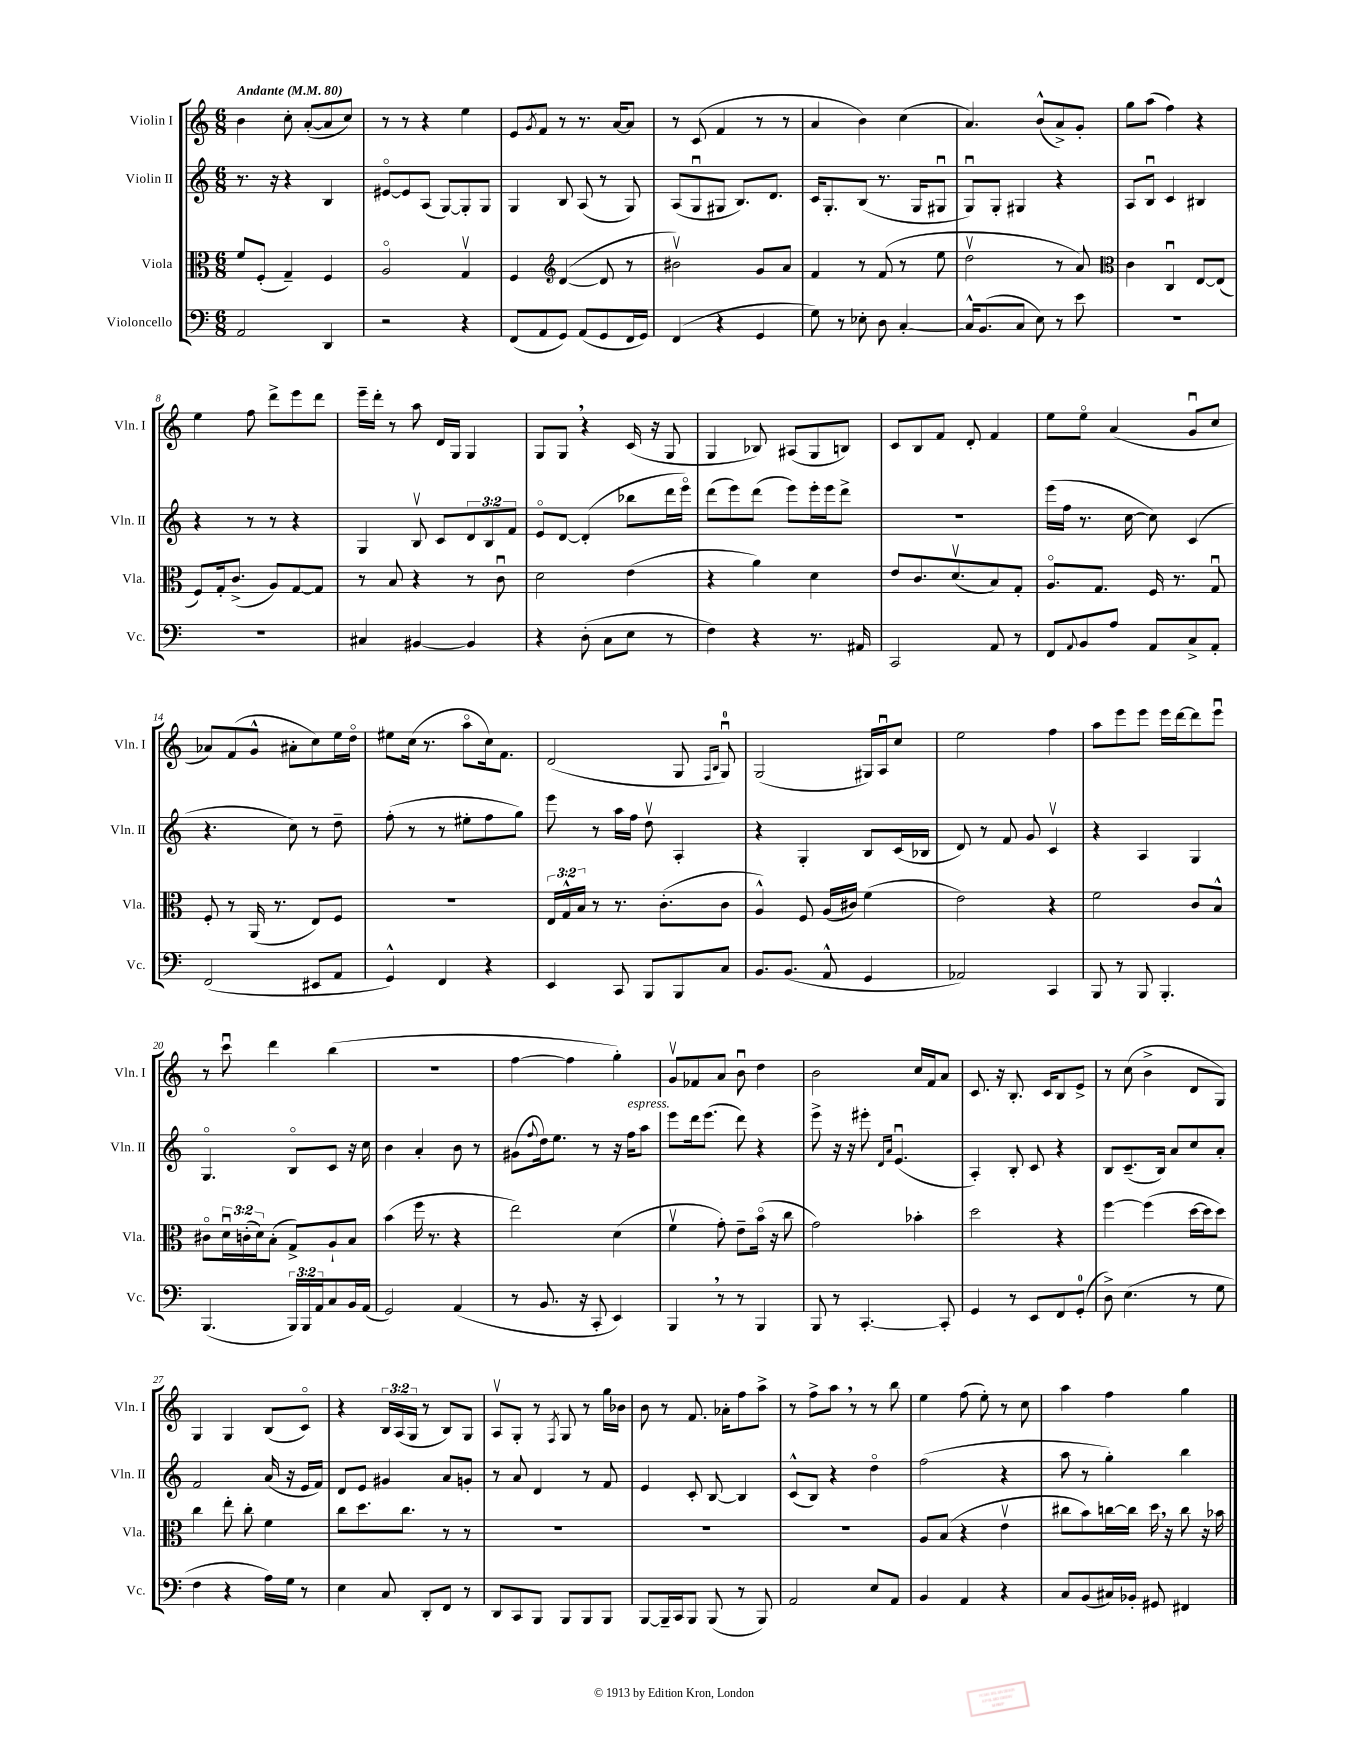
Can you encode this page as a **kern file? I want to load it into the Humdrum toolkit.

**kern	**kern	**kern	**kern
*part4	*part3	*part2	*part1
*staff4	*staff3	*staff2	*staff1
*I"Violoncello	*I"Viola	*I"Violin II	*I"Violin I
*I'Vc.	*I'Vla.	*I'Vln. II	*I'Vln. I
*clefF4	*clefC3	*clefG2	*clefG2
*k[]	*k[]	*k[]	*k[]
*M6/8	*M6/8	*M6/8	*M6/8
*MM80	*MM80	*MM80	*MM80
=1	=1	=1	=1
!	!	!	!LO:TX:a:B:t=Andante
2AA/	8f/L	8.r	4b\
.	(8F'/J	.	.
.	.	16r	.
.	4G~/)	4r	8cc'\
.	.	.	([8a'/L
4DD/	4F/	4B/	8a/]
.	.	.	8cc/J)
=2	=2	=2	=2
2r	2A/	[8e#X/L	8r
.	.	8e#/]	8r
.	.	(8A/J	4r
.	.	[8G/L)	.
4r	4Gv/	8G'/]	4ee\
.	.	8G/J	.
=3	=3	=3	=3
(8FF/L	4F/	4G/	8e/L
.	.	.	8qg/
8AA/	.	.	8f/J
*	*clefG2	*	*
8GG/J)	([4d/	8B/	8r
(8AA/L	.	(8A/	8.r
8GG/	8d/]	8r	.
.	.	.	[16a/KL
16FF/L	8r	8G/)	8a/J]
16GG/JJ)	.	.	.
=4	=4	=4	=4
(4FF/	2b#Xv\)	(8A/L	8r
.	.	8Gu/	(8c/
4r	.	8G#X/J	4f/
.	.	8.B/L)	.
4GG/	8g/L	.	8r
.	.	8.d/J	.
.	8a/J	.	8r
=5	=5	=5	=5
8G\)	4f/	16c/KL	4a/
.	.	8.G'/	.
8r	.	.	.
8E-X'\	8r	(8B/J	4b\)
8D\	(8f/	8.r	.
[4C'/	8r	.	(4cc\
.	.	16G/KL	.
.	8ee\	8G#Xu/J	.
=6	=6	=6	=6
16C^^/KL]	2ddv\	8Gu/L)	4.a/)
(8.BB/	.	.	.
.	.	8G'/J	.
8C/J	.	4G#X/	.
8E\)	.	.	(8b^^/L
8r	8r	4r	8a^/)
8e\	8a/)	.	8g'/J
=7	=7	=7	=7
*	*clefC3	*	*
2.r	4c\	8A/L	8gg\L
.	.	8Bu/J	(8aa\J
.	4Cu/	4c/	4ff\)
.	[8E/L	4B#X/	4r
.	(8E/J]	.	.
!!LO:LB:g=z
=8	=8	=8	=8
2.r	8F/L)	4r	4ee\
.	16G'/k	.	.
.	(8.c^/J	.	.
.	.	8r	8ff\
.	8A/L)	8r	8ddd^\L
.	[8G/	4r	8eee\
.	8G/J]	.	8ddd\J
=9	=9	=9	=9
4C#X/	8r	4G/	16eee~\LL
.	.	.	16ddd'\JJ
.	8B/	.	8r
[4BB#X/	4r	8Bv/	8aa\
.	.	8c/L	16d/LL
.	.	.	16G/JJ
4BB#/]	8r	12d/	4G/
.	.	12B/	.
.	8cu\	.	.
.	.	12f/J	.
=10	=10	=10	=10
4r	2d\	8e/L	8G/L
.	.	[8d/J	8G,/J
(8D'\	.	(4d'/]	4r
8C\L	.	.	.
8E\J	(4e\	8bb-X\L	(16c/
.	.	.	16r
8r	.	16ddd\L	8G/
.	.	16eee\JJ)	.
=11	=11	=11	=11
4F\)	4r	(8ddd\L	4G/
.	.	8eee\)	.
4r	4a\)	(8ddd\J	8B-X/)
.	.	8eee\L)	(8A#X/L
8.r	4d\	16eee'\L	8G/
.	.	16eee\J	.
.	.	8ddd^\J	8Bn/J)
16AA#X/	.	.	.
=12	=12	=12	=12
2CC/	8e/L	2.r	8c/L
.	8.c/	.	8B/
.	.	.	8f/J
.	(8.dv/	.	.
.	.	.	8d'/
8AA/	8B/)	.	4f/
8r	8G'/J	.	.
=13	=13	=13	=13
8FF/L	8.A/L	(16eee\LL	8ee\L
.	.	16ff\JJ	.
8qqAA/	.	.	.
8BB/	.	8.r	8ee\J
.	8.G/J	.	.
8A/J	.	.	(4a/
.	.	[16cc\	.
8AA/L	16F/	8cc\])	.
.	8.r	.	.
8C^/	.	(4c/	8gu/L
8AA'/J	8Gu/	.	8cc/J
!!LO:LB:g=z
=14	=14	=14	=14
(2FF/	8F'/	4.r	8a-X/L)
.	8r	.	(8f/
.	(16AA/	.	8g^^/J
.	8.r	.	.
.	.	8cc\)	8a#X'\L
8EE#X/L	8E/L)	8r	8cc\)
8AA/J	8F/J	8dd~\	16ee\L
.	.	.	16dd\JJ
=15	=15	=15	=15
4GG^^/)	2.r	(8ff'\	8ee#X\L
.	.	8r	(16cc\Jk
.	.	.	8.r
4FF/	.	8r	.
.	.	8ee#X'\L	8aa\L
4r	.	8ff\	16cc\k)
.	.	.	8.f\J
.	.	8gg\J)	.
=16	=16	=16	=16
4EE/	24E/LL	8eee\	(2d/
.	24G^^/	.	.
.	24B/JJ	.	.
.	8r	8r	.
8CC/	8.r	16aa\LL	.
.	.	16ff\JJ	.
8BBB/L	.	8ddv\	.
.	(8.c'\L	.	.
8BBB/	.	4A'/	8G/
.	.	.	16qqF/LL
.	.	.	16qqB/JJ
8C/J	8c\J	.	8Gu/)
=17	=17	=17	=17
8.BB/L	4A^^/)	4r	(2G/
(8.BB/J	.	.	.
.	8F/	4G'/	.
8AA^^/	(16A/LL	.	.
.	16c#X/JJ)	.	.
4GG/	(4f\	8B/L	16G#X/LL)
.	.	.	16Au/J
.	.	(16c/L	8cc/J
.	.	16B-X/JJ	.
=18	=18	=18	=18
2AA-X/)	2e\)	8d/)	2ee\
.	.	8r	.
.	.	8f/	.
.	.	8g/	.
4CC/	4r	4cv/	4ff\
=19	=19	=19	=19
8BBB/	2f\	4r	8aa\L
8r	.	.	8eee\
8BBB/	.	4A/	8eee\J
4.BBB'/	.	.	16eee\LL
.	.	.	[16ddd\J
.	8c/L	4G/	8ddd\]
.	8B^^/J	.	8eeeu\J
!!LO:LB:g=z
=20	=20	=20	=20
(4.BBB/	8c#X\L	4.G/	8r
.	24du\L	.	8cccu\
.	(24cn'\	.	.
.	24d\J)	.	.
.	(8B'\J	.	4ddd\
24BBB/LL)	8G^/L)	8B/L	.
24BBB/	.	.	.
24AA/J	.	.	.
8C/	8A`/	8c/J	(4bb\
16BB/L	8B/J	16r	.
(16AA/JJ	.	16cc\	.
=21	=21	=21	=21
2GG/)	(4b\	4b\	2.r
.	16ff\	4a'/	.
.	8.r	.	.
(4AA/	4r	8b\	.
.	.	8r	.
=22	=22	=22	=22
8r	2ee\)	(8g#X\L	[4ff\
.	.	8qqff/	.
8.BB/	.	16dd\k)	.
.	.	8.ee\J	.
.	.	.	4ff\]
16r	.	.	.
8CC'/	.	8r	.
4EE/)	(4d\	16r	4gg'\)
!	!	!LO:TX:a:i:t=espress.	!
.	.	16ff\KL	.
.	.	8aa\J	.
=23	=23	=23	=23
4BBB,/	4fv\	8eee\L	8gv/L
.	.	16ddd\k	8f-X/
.	.	(8.eee\J	.
8r	8g'\)	.	8a/J
8r	8e~\L	8ddd\)	8bu\
4BBB/	(16b\Jk	4r	4dd\
.	16r	.	.
.	8cc\	.	.
=24	=24	=24	=24
8BBB/	2g\)	8eee^\	2b\
8r	.	16r	.
.	.	16r	.
[4.CC'/	.	8eee#X'\	.
.	.	16qqd/LL	.
.	.	16qqa/JJ	.
.	.	(4.eu/	.
.	4b-X'\	.	16cc/LL
.	.	.	16f/J
8CC'/]	.	.	8a/J
=25	=25	=25	=25
4GG/	2dd\	4A'/)	8.c/
.	.	.	16r
8r	.	8B'/	8.B'/
8EE/L	.	8c/	.
.	.	.	16c/KL
8FF/	4r	4r	8B/
(8GG'/J	.	.	8e^/J
=26	=26	=26	=26
8D^\)	[4ff\	8B/L	8r
(4.E\	.	(8.c~/	(8cc\
.	(4ff\]	.	4b^\
.	.	16B/Jk)	.
.	.	8a/L	.
8r	[16dd\LL	8cc/	8d/L
.	16dd\J]	.	.
8G\	8dd\J)	8a'/J	8G/J)
!!LO:LB:g=z
=27	=27	=27	=27
4F\	4cc\	2f/	4G/
4r	8ee'\	.	4G/
.	8cc'\	.	.
16A\LL)	4f\	(16a/	(8B/L
16G\JJ	.	16r	.
8r	.	16e/LL	8c/J)
.	.	16f/JJ)	.
=28	=28	=28	=28
4E\	8cc\L	8d/L	4r
.	8.dd\	8e/J	.
8C/	.	4g#X/	24B/LL
.	.	.	(24A/
.	8.cc\J	.	.
.	.	.	24G/JJ
8DD'/L	.	.	8r
8FF/J	8r	8a/L	8B/L)
8r	8r	8gn'/J	8G/J
=29	=29	=29	=29
8DD/L	2.r	8r	8Av/L
8CC/	.	8a/	8G'/J
8BBB/J	.	4d/	8r
.	.	.	8qF/
8BBB/L	.	.	8G/
8BBB/	.	8r	8r
8BBB/J	.	8f/	16gg\LL
.	.	.	16b-X\JJ
=30	=30	=30	=30
[8BBB/L	2.r	4e/	8b\
16BBB~/L]	.	.	8r
16CC/J	.	.	.
8BBB/J	.	8c'/	8.f/
(8BBB/	.	[8B/	.
.	.	.	16a-X'\KL
8r	.	4B/]	8ff\
8BBB/)	.	.	8aa^\J
=31	=31	=31	=31
2AA/	2.r	(8c^^/L	8r
.	.	8B/J)	8ff^\L
.	.	4r	8aa,\J
.	.	.	8r
8E/L	.	4dd\	8r
8AA/J	.	.	8bb\
=32	=32	=32	=32
4BB/	8A/L	(2ff\	4ee\
.	(8B/J	.	.
4AA/	4r	.	(8ff\
.	.	.	8ee'\)
4r	4ev\	4r	8r
.	.	.	8cc\
=33	=33	=33	=33
8C/L	8cc#X\L	8aa\	4aa\
(8BB/	8b\)	8r	.
16C#X/L)	[16ccn\L	4gg'\)	4ff\
16BB-X'/JJ	16cc\JJ]	.	.
8GG#X/	16dd,\	.	.
.	16r	.	.
4FF#X/	8cc\	4bb\	4gg\
.	16r	.	.
.	16b-X\	.	.
==	==	==	==
*-	*-	*-	*-
